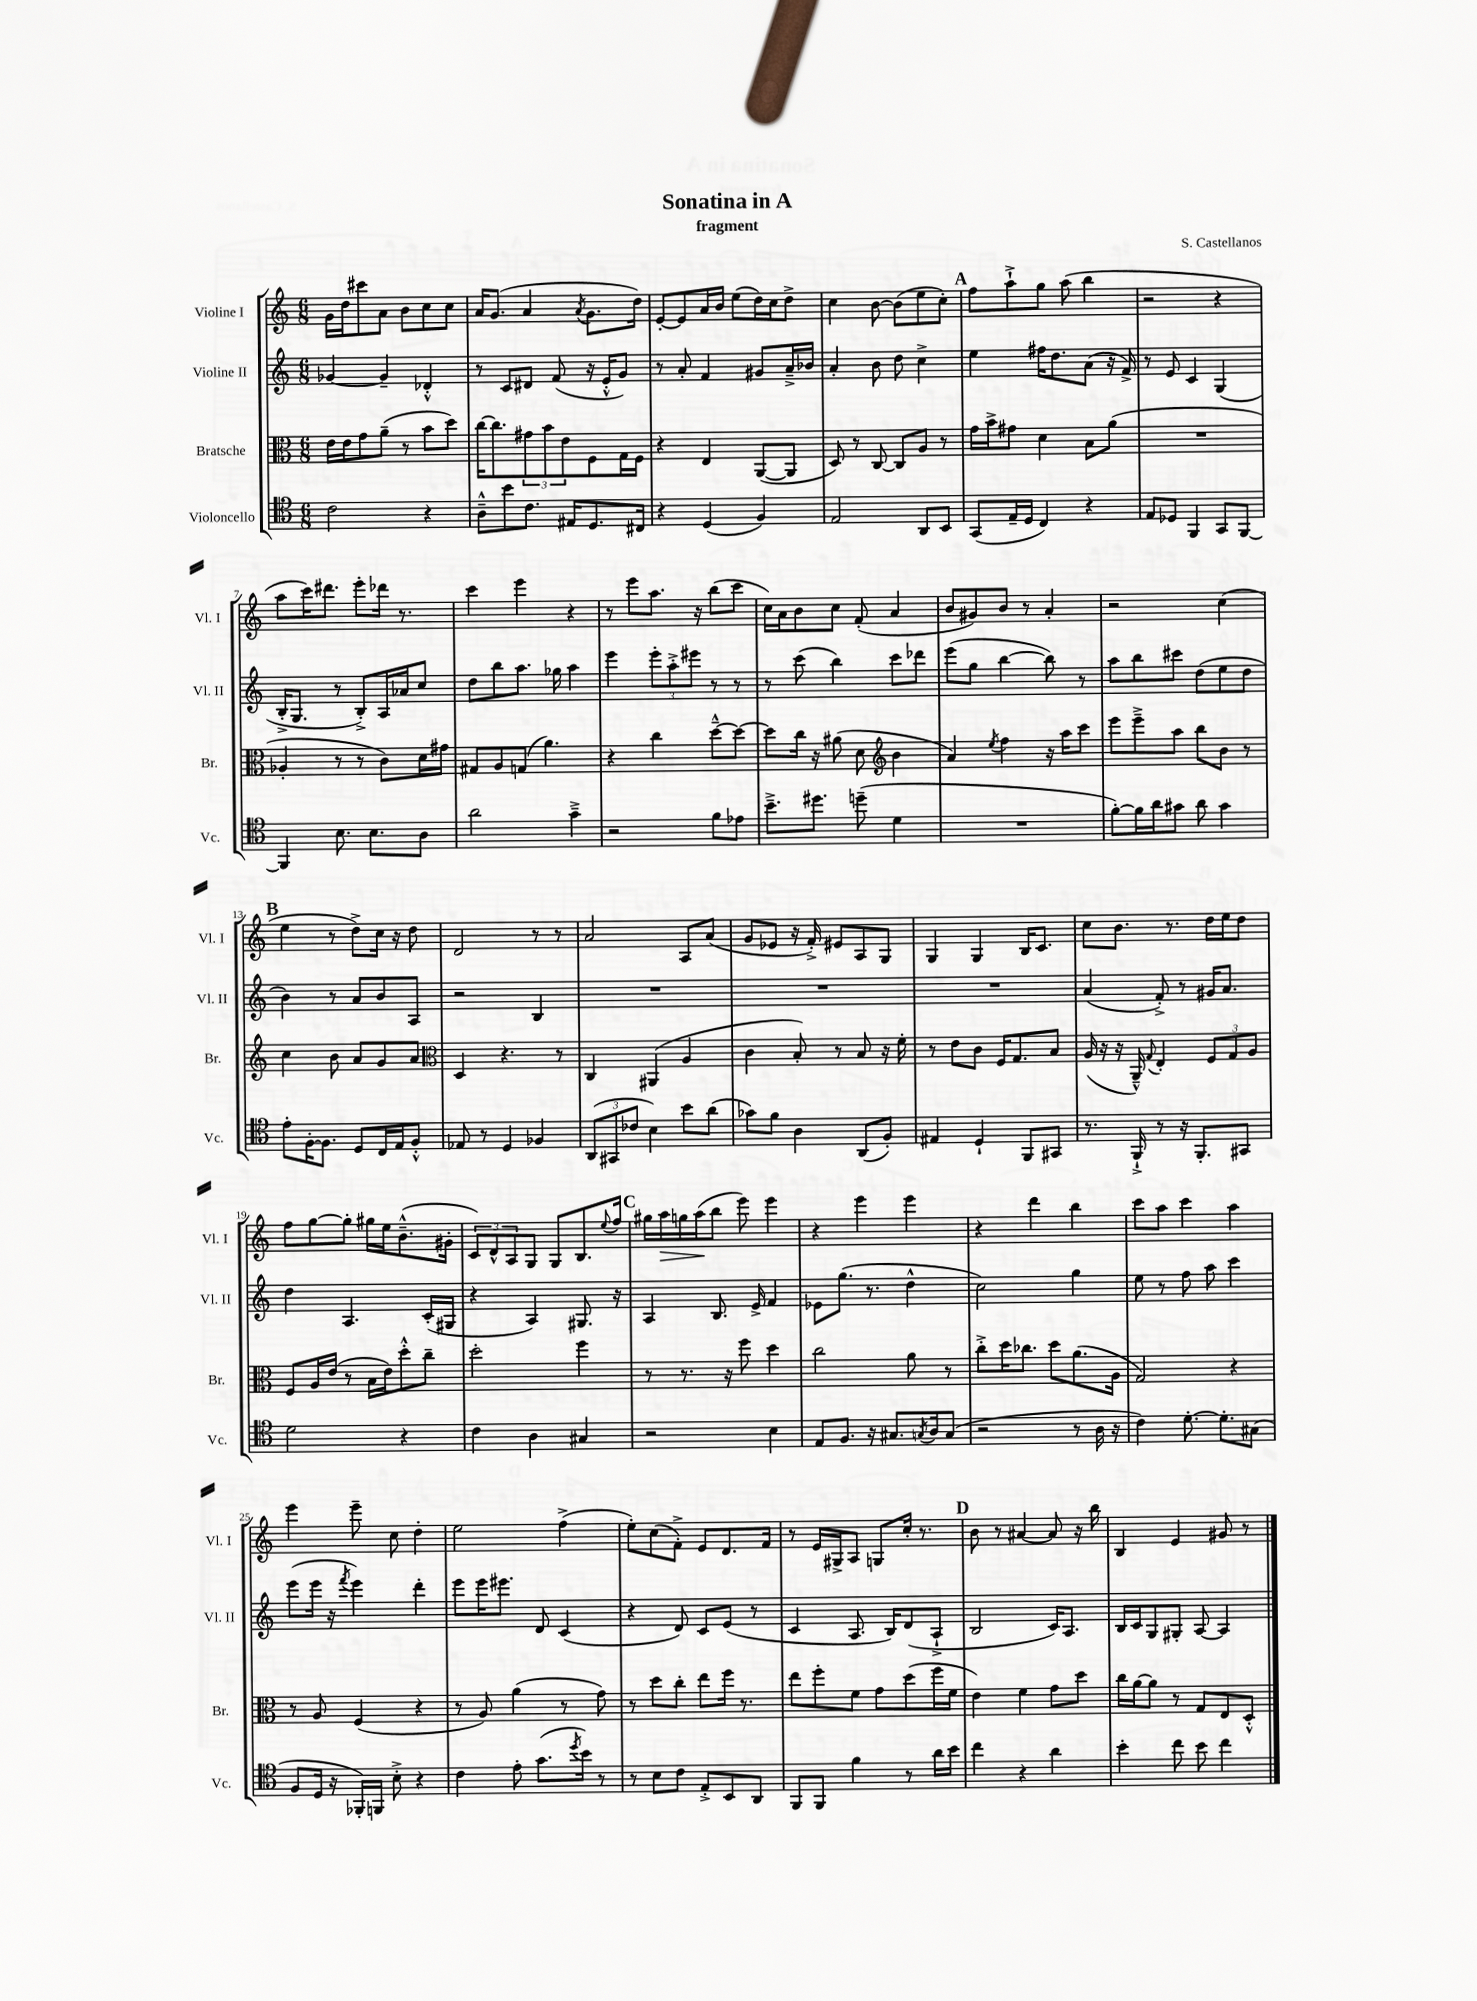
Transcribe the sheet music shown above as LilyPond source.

\header { title = "Sonatina in A" composer = "S. Castellanos" subtitle = "fragment" }
<<
\new StaffGroup <<
\new Staff = "s0" \with { instrumentName = "Violine I" shortInstrumentName = "Vl. I" } {
    \clef treble \key c \major \numericTimeSignature \time 6/8
    g'16 d''16 cis'''8 a'8 b'8 c''8 c''8 |
    a'16 g'8.( a'4 \acciaccatura { a'8 } g'8. d''16) |
    e'8~-. e'8 a'16 b'16 e''8( d''16) c''16 d''8-> |
    c''4 b'8~ b'8( e''8 c''8-.) |
    \mark \markup { \bold "A" } f''8 a''8-!-> g''8 a''8( b''4 |
    r2 r4 |
    a''8 c'''16) dis'''8. e'''8-. des'''16 r8. |
    c'''4 e'''4 r4 |
    r8 e'''8 a''8. r16 b''8( c'''8 |
    c''16) a'16 b'8 c''8 f'8-.( a'4 |
    b'8 gis'8) b'8 r8 a'4-. |
    r2 c''4( |
    \mark \markup { \bold "B" } e''4 r8 d''8->) c''16 r16 d''8 |
    d'2 r8 r8 |
    a'2 a8 a'8( |
    g'8 ees'8 r16 f'16-.->) eis'8 a8 g8 |
    g4 g4 b16 c'8. |
    c''8 b'8. r8. d''16 e''16 d''8 |
    f''8 g''8~ g''8-. gis''16 e''16 b'8.---^( gis'16-. |
    \tuplet 3/2 { c'8) d'8-^ a8 } g8 g8 b8. \appoggiatura { e''8 } f''16 |
    \mark \markup { \bold "C" } gis''16 a''16\> g''16 a''16\!( b''8 e'''8) e'''4 |
    r4 e'''4 e'''4 |
    r4 d'''4 b''4 |
    c'''8 a''8 c'''4 a''4 |
    e'''4 e'''8-- c''8 d''4-. |
    e''2 f''4->( |
    e''8-.) c''8( f'8-.->) e'8 d'8. f'16 |
    r8 e'16 gis16-> a8 g8 c''16-. r8. |
    \mark \markup { \bold "D" } b'8 r8 ais'4~ ais'8 r16 b''16 |
    b4 e'4 gis'8 r8 \bar "|." |
}
\new Staff = "s1" \with { instrumentName = "Violine II" shortInstrumentName = "Vl. II" } {
    \clef treble \key c \major \numericTimeSignature \time 6/8
    ges'4~ ges'4-- des'4-.-^ |
    r8 c'8 dis'8 f'8( r16 e'16-.-^ g'8) |
    r8 a'8-. f'4 gis'8 a'16---> bes'16 |
    a'4-. b'8 d''8 c''4-> |
    \mark \markup { \bold "A" } e''4 fis''16 d''8. a'8( r16 f'16->) |
    r8 e'8 c'4 g4( |
    b16-.-> g8. r8 b8-.->) a16 aes'16 c''8 |
    d''8 b''8 a''8. ges''16 a''4 |
    e'''4 \tuplet 3/2 { e'''8-. a''8-.-> eis'''8 } r8 r8 |
    r8 c'''8( b''4) c'''8 des'''8 |
    e'''8( g''8 b''4~ b''8) r8 |
    a''8 b''8 cis'''8 d''8( e''8 d''8 |
    \mark \markup { \bold "B" } b'4) r8 a'8 b'8 a8 |
    r2 b4 |
    R2. |
    R2. |
    R2. |
    a'4( f'8-.->) r8 gis'16 a'8. |
    d''4 a4. c'16-.( gis16 |
    r4 a4) gis8. r16 |
    \mark \markup { \bold "C" } a4 b8. e'16-> f'4 |
    ees'8 g''8.( r8. d''4-^ |
    c''2) g''4 |
    e''8 r8 f''8 a''8 c'''4 |
    e'''8( e'''16 r16 \acciaccatura { f'''8 } e'''4) d'''4-. |
    e'''8 e'''16 eis'''8. d'8 c'4( |
    r4 d'8) c'8 e'8( r8 |
    c'4 a8. b16) d'8( a8-!-> |
    \mark \markup { \bold "D" } b2 c'16) a8. |
    b16 c'16 g8 gis8-. a8~ a4 \bar "|." |
}
\new Staff = "s2" \with { instrumentName = "Bratsche" shortInstrumentName = "Br." } {
    \clef alto \key c \major \numericTimeSignature \time 6/8
    e'16 e'16 g'8 a'8--( r8 b'8 d''8) |
    c''16~ c''8. \tuplet 3/2 { gis'8 b'8 e'8 } f8 g16 f16 |
    r4 e4 a,8~( a,8 |
    d8) r8 c8~ c8 a8 r8 |
    \mark \markup { \bold "A" } g'16 b'16-> gis'8 d'4 b8 a'8( |
    R2. |
    aes4-. r8 r8 c'8) d'16 gis'16 |
    gis8 a8 g8( a'4.) |
    r4 c''4 d''8~---^ d''8~ |
    d''8 c''16 r16 ais'8( d'8 \clef treble b'4 |
    a'4) \acciaccatura { e''8 } f''4 r16 a''16 c'''8 |
    e'''8 e'''8---> a''8 b''8 b'8 r8 |
    \mark \markup { \bold "B" } c''4 b'8 a'8 g'8 a'8 |
    \clef alto d4 r4. r8 |
    c4 ais,4( a4 |
    c'4 b8-.) r8 b8 r16 f'16-. |
    r8 e'8 c'8 f16 g8. b8 |
    a16( r16 r16 a,16---^) \appoggiatura { g8 } e4-. \tuplet 3/2 { f8 g8 a8 } |
    f8 a16 e'16( r8 b16 e'16) d''8-.-^ c''8-- |
    d''2-. f''4 |
    \mark \markup { \bold "C" } r8 r8. r16 f''8 d''4 |
    c''2 a'8 r8 |
    c''8-.-> d''16 ces''8. d''8 a'8.( a16 |
    g2) r4 |
    r8 a8 f4( r4 |
    r8 a8) a'4( r8 g'8) |
    r8 d''8 c''8-. e''8 f''16 r8. |
    e''8 f''8-. f'8 g'8 d''8( f''16 f'16 |
    \mark \markup { \bold "D" } e'4) f'4 g'8 d''8 |
    c''16 a'16~ a'8 r8 g8 e8 d8-.-^ \bar "|." |
}
\new Staff = "s3" \with { instrumentName = "Violoncello" shortInstrumentName = "Vc." } {
    \clef tenor \key c \major \numericTimeSignature \time 6/8
    c'2 r4 |
    a8---^ b'8 c'8. eis16 d8. cis16 |
    r4 d4( f4) |
    e2 a,8 b,8 |
    \mark \markup { \bold "A" } g,8( e16-- d16 c4) r4 |
    e8 des8 f,4 g,8 f,8~ |
    f,4 b8. b8. a8 |
    a'2 g'4---> |
    r2 f'8 ees'8 |
    b'8.---> dis''8. d''8--( d'4 |
    R2. |
    f'8~-.) f'16 a'16 gis'8 a'8 gis'4 |
    \mark \markup { \bold "B" } e'8-. f16~-. f8. d8 c16 e16 f8-.-^ |
    ees8 r8 d4 fes4 |
    \tuplet 3/2 { a,8( gis,8 ces'8 } b4) b'8 a'8( |
    ges'8) f'8 a4 a,8( f8-.) |
    eis4 d4-! f,8 gis,8 |
    r8. f,16-!-> r8 r16 f,8.-. gis,8 |
    d'2 r4 |
    c'4 a4 gis4 |
    \mark \markup { \bold "C" } r2 b4 |
    e8 f8. r16 gis8. \acciaccatura { g8 } a16 g8( |
    r2 r8 a16 r16 |
    c'4) d'8.~-. d'8.-. gis8( |
    f8 d16 r16 fes,16-.) f,16 b8-.-> r4 |
    c'4 e'8-. g'8.( \acciaccatura { d''8 } b'16) r8 |
    r8 b8 c'8 e8-.-> b,8 a,8 |
    f,8 f,8 f'4 r8 a'16 b'16 |
    \mark \markup { \bold "D" } c''4 r4 a'4 |
    b'4-. c''8 b'8 c''4 \bar "|." |
}
>>
>>
